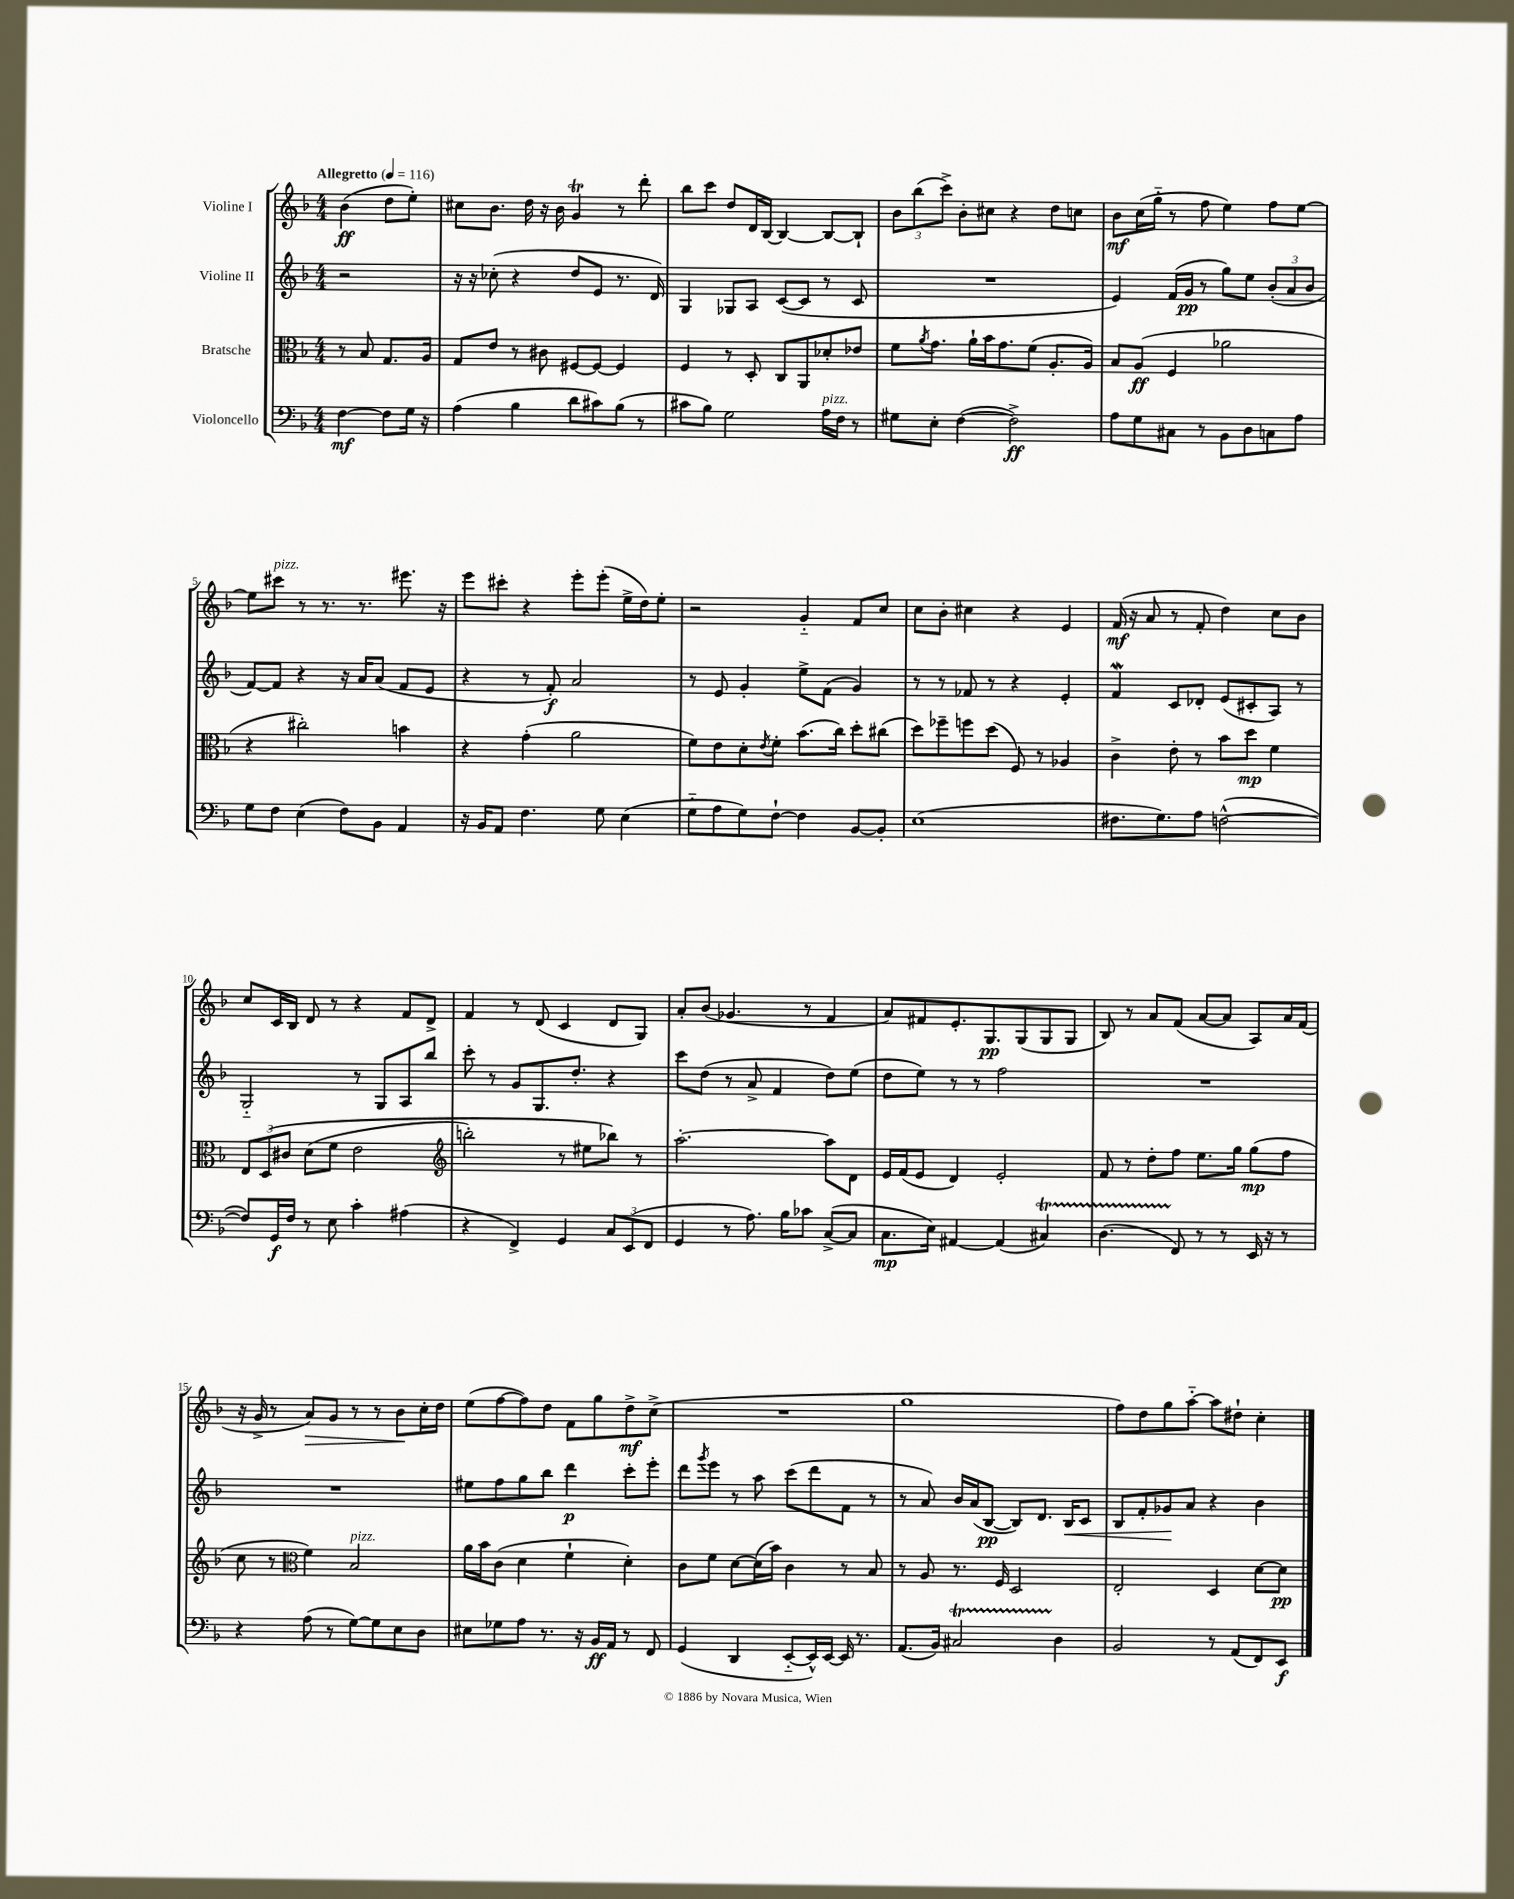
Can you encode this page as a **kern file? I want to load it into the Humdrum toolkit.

**kern	**kern	**kern	**kern
*staff4	*staff3	*staff2	*staff1
*clefF4	*clefC3	*clefG2	*clefG2
*k[b-]	*k[b-]	*k[b-]	*k[b-]
*M4/4	*M4/4	*M4/4	*M4/4
*MM116	*MM116	*MM116	*MM116
[4F\	8r	2r	(4b-\
.	8B-/	.	.
8F\]L	8.G/L	.	8dd\L
16G\Jk	.	.	8ee'\J)
16r	16A/Jk	.	.
=	=	=	=
(4A\	8G/L	16r	8cc#\L
.	.	16r	.
.	8e/J	(8cc-'\	8.b-\J
4B-\	8r	4r	.
.	.	.	16dd\
.	8c#\	.	16r
.	.	.	16b-\
8d\L	[8F#/L	8dd/L	4g/
8c#\)	8F#/_J	8e/J	.
(8B-\J	4F#/]	8.r	8r
8r	.	.	8ddd'\
.	.	16d/)	.
=	=	=	=
8c#\L	4F/	4G/	8bb-\L
8B-\J)	.	.	8ccc\J
2G\	8r	8G-/L	8dd/L
.	8D'/	8A/J	16d/L
.	.	.	[16B-/JJ
.	8C/L	([8c/L	4B-/_
.	8AA/	8c/]J	.
16A\LL	8d-'/	8r	8B-/_L
16F\JJ	.	.	.
8r	8e-/J	8c/	8B-`/]J
=	=	=	=
8G#\L	8f\L	1r	12b-\L
.	.	.	(12bb-\
.	8qa/	.	.
8E'\J	8.g\J	.	.
.	.	.	12ccc^\J)
([4F\	.	.	8b-'\L
.	16a`\LL	.	.
.	16b-\J	.	8cc#\J
.	8.g\	.	.
2F^\])	.	.	4r
.	(8f\J	.	.
.	8.A'/L	.	8dd\L
.	.	.	8cc\J
.	16A/Jk)	.	.
=	=	=	=
8A\L	8B-/L	4e/)	8b-\L
8G\	(8A/J	.	(16cc\L
.	.	.	16gg'~\JJ
8C#\J	4F/	(16f/LL	8r
.	.	16g/JJ	.
8r	.	8r	8ff\
8BB-\L	2a-\	8gg\L)	4ee\)
8D\	.	8ee\J	.
8C\	.	(12b-'/L	8ff\L
.	.	12a/	.
8A\J	.	.	[8ee\J
.	.	12b-/J	.
=	=	=	=
8G\L	4r	[8f/L)	8ee\]L
8F\J	.	8f/]J	8ccc#\J
(4E\	2cc#'\)	4r	8r
.	.	.	8.r
8F\L)	.	16r	.
.	.	16a/LK	8.r
8BB-\J	.	(8a/J	.
4AA/	4b\	8f/L	8.eee#\
.	.	8e/J	.
.	.	.	16r
=	=	=	=
16r	4r	4r	8eee\L
16BB-/LK	.	.	.
8AA/J	.	.	8ccc#'\J
4.F\	(4g'\	8r	4r
.	.	8f'/)	.
.	2a\	2a/	8eee'\L
8G\	.	.	(8eee'\J
(4E\	.	.	16ee^\LL
.	.	.	16dd\J)
.	.	.	8ee'\J
=	=	=	=
8G'~\L	8f\L)	8r	2r
8A\	8e\	8e/	.
8G\)	8d'\	4g'/	.
.	8qe/	.	.
[8F`\J	8f'\J	.	.
4F\]	(8.b-\L	8ee^\L	4g'~/
.	.	(8f\J	.
.	16cc\Jk)	.	.
[8BB-/L	8dd'\L	4g/)	8f/L
8BB-'/]J	(8cc#\J	.	8cc/J
=	=	=	=
(1E	8dd\L)	8r	8cc\L
.	8ff-~\	8r	8b-'\J
.	8ff\	8f-/	4cc#\
.	(8dd\J	8r	.
.	8F/)	4r	4r
.	8r	.	.
.	4A-/	4e'/	4e/
=	=	=	=
8.F#\L	4c^\	4f/	(16f/
.	.	.	16r
.	.	.	8a/
8.G\)	.	.	.
.	8e'\	8c/L	8r
8A\J	8r	8d-'/J	8f'/
([2F^^\	8b-\L	(8e/L	4dd\)
.	8dd\J	8c#'/	.
.	4f\	8A/J)	8cc\L
.	.	8r	8b-\J
=	=	=	=
8F/]L)	12E/L	2G'~/	8cc/L
.	&(12D/	.	.
16GG/L	.	.	16c/L
.	12c#/J	.	.
16F/JJ	.	.	16B-/JJ
8r	(8d\L	.	8d/
8E\	8f\J	.	8r
4c'\	2e\	8r	4r
.	.	8G/L	.
(4A#\	.	8A/	8f/L
.	.	8bb-/J	8d^/J
=	=	=	=
*	*clefG2	*	*
4r	2bb'\)	8ccc'\	4f/
.	.	8r	.
4FF^/)	.	8g/L	8r
.	.	8.G/	(8d/
4GG/	8r	.	4c/
.	.	8.dd'/J	.
.	8ee#\L	.	.
12C/L	8bb-\J&)	4r	8d/L
(12EE/	.	.	.
.	8r	.	8G/J)
12FF/J	.	.	.
=	=	=	=
4GG/	[2.aa'\	8ccc\L	8a'/L
.	.	(8dd\J	(8b-/J
8r	.	8r	4.g-/
8.A\)	.	8a^/	.
.	.	4f/	.
16B-\LK	.	.	.
8c-\J	.	.	8r
([8C^/L	8aa\]L	8dd\L)	4f/
8C/]J	8d\J	(8ee\J	.
=	=	=	=
8.C\L	16e/LL	8dd\L	8a/L)
.	(16f/J	.	.
.	8e/J	8ee\J)	8f#/
16E\Jk)	.	.	.
[4AA#/	4d/)	8r	8.e'/
.	.	8r	.
.	.	.	8.G/
(4AA#/]	2e'/	2ff\	.
.	.	.	(8G/
4C#/)	.	.	8G/
.	.	.	8G/J
=	=	=	=
(4.D\	8f/	1r	8B-/)
.	8r	.	8r
.	8dd'\L	.	8a/L
8FF/)	8ff\J	.	(8f/J
8r	8.ee\L	.	[8a/L
8r	.	.	8a/]J
.	16gg\Jk	.	.
16EE/	(8gg\L	.	8A/L)
16r	.	.	.
8r	8ff\J	.	16a/L
.	.	.	(16f/JJ
=	=	=	=
4r	8cc\	1r	16r
.	.	.	16g^/
.	8r	.	8r
*	*clefC3	*	*
(8A\	4f\)	.	8a/L)
8r	.	.	8g/J
[8G\L)	2B-/	.	8r
8G\]	.	.	8r
8E\	.	.	8b-\L
8D\J	.	.	16cc'\L
.	.	.	16dd\JJ
=	=	=	=
8E#\L	16a\LL	8ee#\L	(8ee\L
.	16b-\J	.	.
8G-\	(8c\J	8ff\	[8ff\
8A\J	4d\	8gg\	8ff\])
8.r	.	8bb-\J	8dd\J
.	4f`\	4ddd\	8f\L
16r	.	.	.
16BB-/LL	.	.	8gg\
16AA/JJ	.	.	.
8r	4d'\)	8ccc'\L	8dd^\
8FF/	.	8eee'\J	(8cc^\J
=	=	=	=
(4GG/	8c\L	8ddd\L	1r
.	.	8qggg/	.
.	8f\J	8eee\J	.
4DD/	[8d\L	8r	.
.	(16d\]L	8aa\	.
.	16b-\JJ)	.	.
[8EE'~/L	4c\	(8ccc\L	.
16EE^^/]L)	.	8ddd\	.
[16EE/JJ	.	.	.
16EE/]	8r	8f\J	.
8.r	.	.	.
.	8B-/	8r	.
=	=	=	=
(8.AA/L	8r	8r	1gg
.	8A/	8a/)	.
16BB-/Jk)	.	.	.
2C#/	8.r	16b-/LL	.
.	.	(16a/J	.
.	.	[8B-/J	.
.	16F/	.	.
.	2D/	8B-/]L)	.
.	.	8.d/J	.
4D\	.	.	.
.	.	16B-/LK	.
.	.	8c/J	.
=	=	=	=
2BB-/	2E'/	8B-/L	8ff\L)
.	.	8f'/	8dd\
.	.	8g-/	8gg\
.	.	8a/J	[8aa'~\J
8r	4D/	4r	8aa\]L
(8AA/L	.	.	8dd#`\J
8FF/)	[8d\L	4b-\	4cc'\
8EE/J	8d\]J	.	.
==	==	==	==
*-	*-	*-	*-
